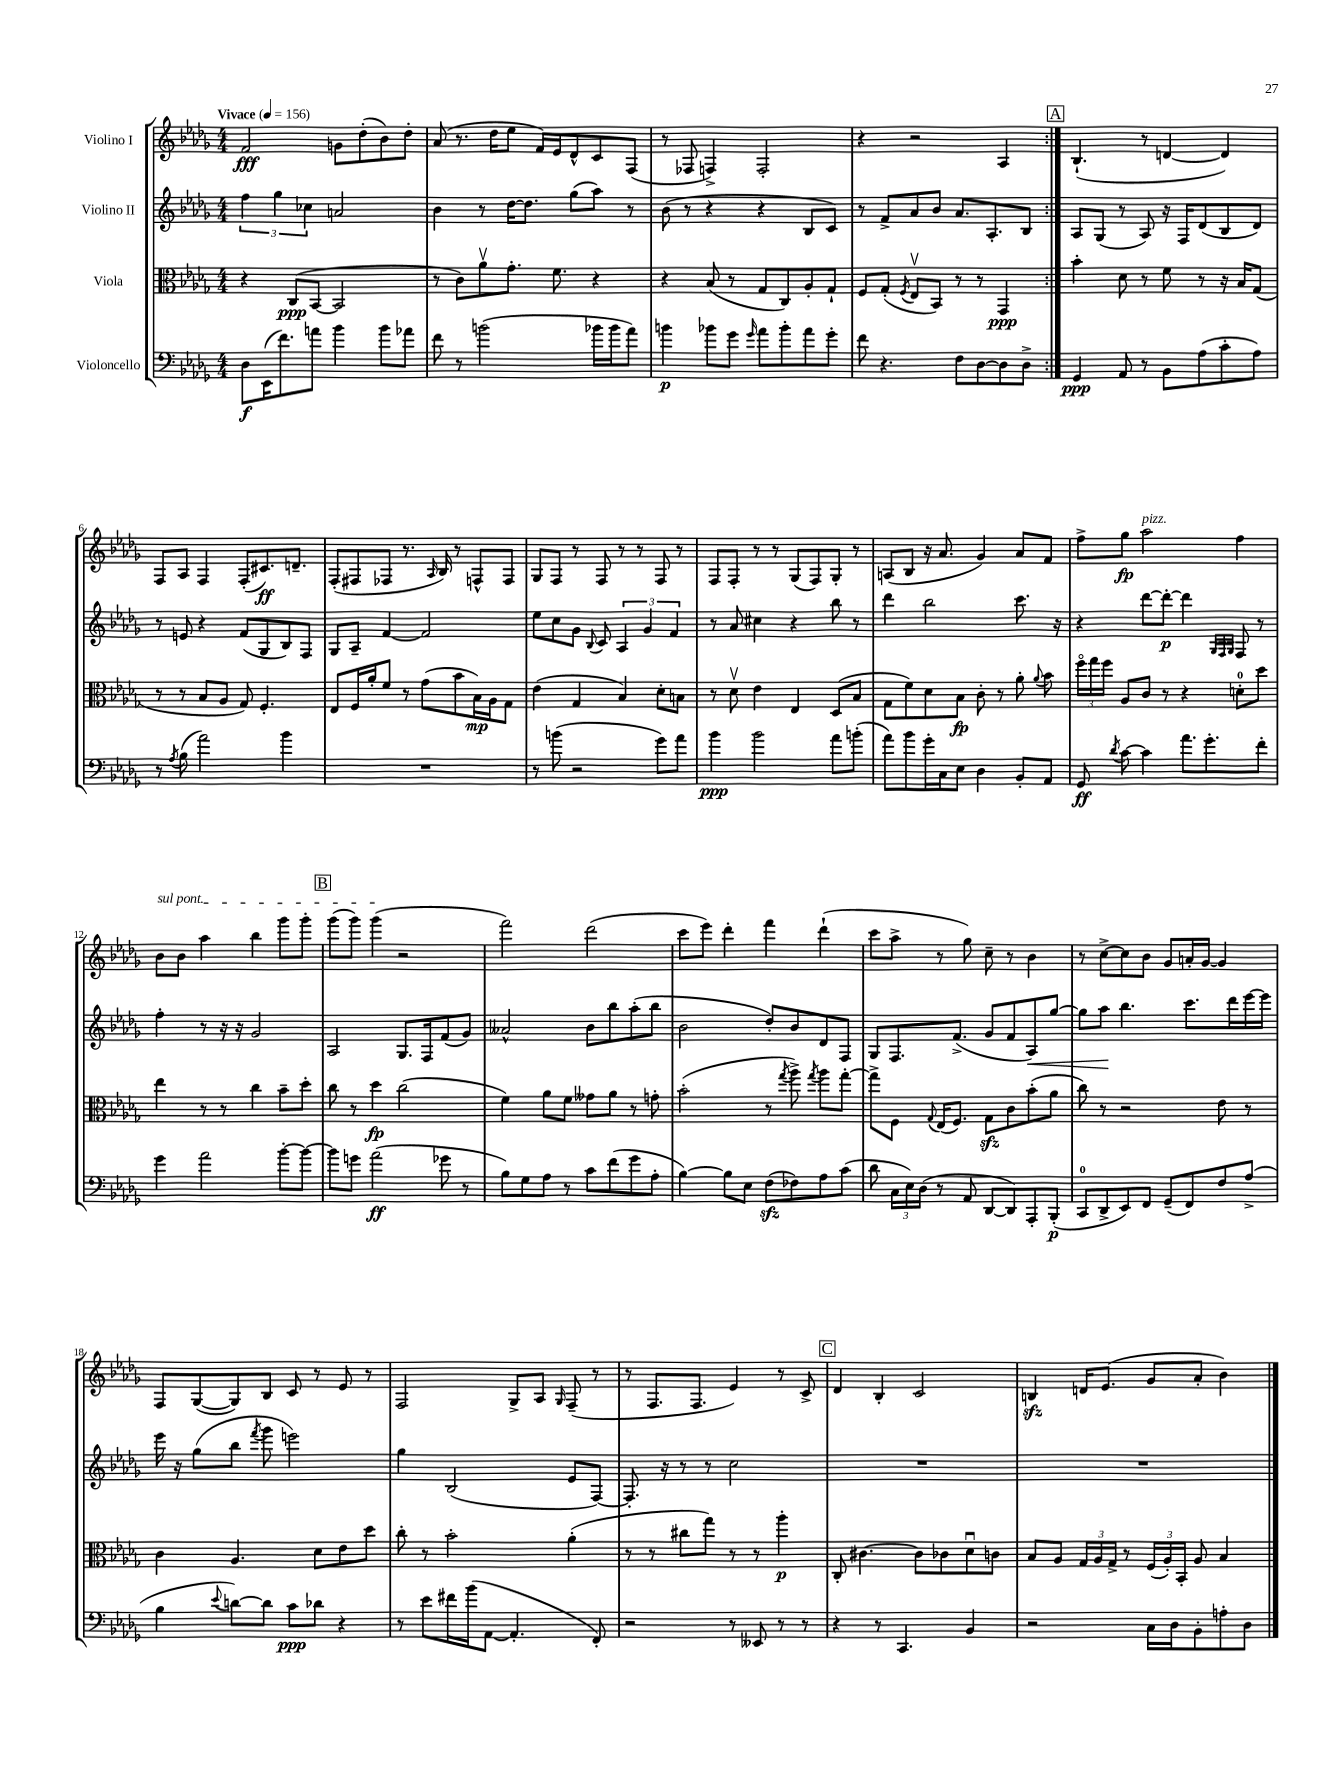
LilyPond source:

<<
\new StaffGroup <<
\new Staff = "s0" \with { instrumentName = "Violino I" } {
    \clef treble \key des \major \numericTimeSignature \time 4/4 \tempo "Vivace" 4 = 156
    \autoBeamOff \repeat volta 2 { f'2\fff g'8[ des''8-.( bes'8) des''8]-. |
    aes'8( r8. des''16[ ees''8] f'16[) ees'16 des'8-^ c'8 f8]( |
    r8 fes8 f4->) f2-. |
    r4 r2 aes4 | }
    \mark \markup { \box "A" } bes4.-!( r8 d'4~ d'4) |
    f8[ aes8] f4 f8[-.( cis'8.\ff) d'8.]-- |
    f8[-.( fis8 fes8] r8. \grace { aes16 } bes16) r8 f8[-^ f8] |
    ges8[ f8] r8 f8 r8 r8 f8 r8 |
    f8[ f8]-. r8 r8 ges8[( f8) ges8]-. r8 |
    a8[( bes8] r16 aes'8. ges'4) aes'8[ f'8] |
    f''8[-> ges''8]\fp aes''2^\markup { \italic "pizz." } f''4 |
    \once \override TextSpanner.bound-details.left.text = \markup { \italic "sul pont." } bes'8[\startTextSpan bes'8] aes''4 bes''4 ges'''8[ ges'''8]-. |
    \mark \markup { \box "B" } ges'''8[( ges'''8]) ges'''4\stopTextSpan( r2 |
    f'''2) des'''2( |
    c'''8[ ees'''8]) des'''4-. f'''4 des'''4-!( |
    c'''8[ aes''8]-> r8 ges''8) c''8-- r8 bes'4 |
    r8 c''8[~-> c''8 bes'8] ges'8[ a'16-. ges'16]~ ges'4 |
    f8[ ges8~( ges8) bes8] c'8 r8 ees'8 r8 |
    f2 ges8[-> aes8] \grace { ges16 } f8--( r8 |
    r8 f8.[ f8.] ees'4) r8 c'8-> |
    \mark \markup { \box "C" } des'4 bes4-. c'2 |
    b4\sfz d'16[ ees'8.]( ges'8[ aes'8]-. bes'4) \bar "|." |
}
\new Staff = "s1" \with { instrumentName = "Violino II" } {
    \clef treble \key des \major \numericTimeSignature \time 4/4
    \autoBeamOff \repeat volta 2 { \tuplet 3/2 { f''4 ges''4 ces''4 } a'2 |
    bes'4 r8 des''16[~ des''8.] ges''8[( aes''8]) r8 |
    bes'8( r8 r4 r4 bes8[ c'8]) |
    r8 f'8[-> aes'8 bes'8] aes'8.[ aes8.-. bes8] | }
    \mark \markup { \box "A" } aes8[ ges8]( r8 aes8) r16 f16[ des'8( bes8 des'8]) |
    r8 e'8 r4 f'8[( ges8 bes8) f8] |
    ges8[ aes8]-- f'4~ f'2 |
    ees''8[ c''8 ges'8] \appoggiatura { bes8 } c'8 \tuplet 3/2 { aes4 ges'4 f'4 } |
    r8 aes'8 cis''4 r4 bes''8 r8 |
    des'''4 bes''2 c'''8. r16 |
    r4 des'''8[~ des'''8]~-.\p des'''4 \grace { ges32[ f32 ges32] } f8 r8 |
    f''4-. r8 r16 r16 ges'2 |
    \mark \markup { \box "B" } aes2 ges8.[ f16 f'8( ges'8]) |
    aeses'2-^ bes'8[ bes''8 aes''8-.( bes''8] |
    bes'2 des''8[-.) bes'8 des'8 f8] |
    ges8[ f8. f'8.]->( ges'8[ f'8 aes8\<) ges''8]~ |
    ges''8[ aes''8]\! bes''4. c'''8.[ des'''16 ees'''16~ ees'''16] |
    ees'''16 r16 ges''8[( bes''8] \acciaccatura { f'''8 } ges'''8 e'''2) |
    ges''4 bes2( ees'8[ f8]~) |
    f8.-. r16 r8 r8 c''2 |
    \mark \markup { \box "C" } R1 |
    R1 \bar "|." |
}
\new Staff = "s2" \with { instrumentName = "Viola" } {
    \clef alto \key des \major \numericTimeSignature \time 4/4
    \autoBeamOff \repeat volta 2 { r4 c8[\ppp( bes,8]~ bes,2 |
    r8 c'8[) aes'8\upbow ges'8.]-. f'8. r4 |
    r4 bes8( r8 ges8[ c8) aes8-. ges8]-! |
    f8[ ges8]-.( \acciaccatura { f8 } ees8[\upbow bes,8]) r8 r8 ges,4\ppp | }
    \mark \markup { \box "A" } bes'4-. des'8 r8 f'8 r8 r16 bes16[ ges8]( |
    r8 r8 bes8[ aes8] ges8) f4.-. |
    ees8[ f16 aes'16-. f'8] r8 ges'8[( bes'8 bes16\mp) aes16 ges8] |
    ees'4( ges4 bes4) des'8[-. b8] |
    r8 des'8\upbow ees'4 ees4 des8[( bes8] |
    ges8[ f'8) des'8 bes8]\fp c'8-. r8 aes'8-. \appoggiatura { aes'8 } bes'8 |
    \tuplet 3/2 { f''16[\flageolet ges''16 f''16] } aes8[ c'8] r8 r4 d'8[-0-. des''8] |
    ees''4 r8 r8 c''4 bes'8[-- des''8]-. |
    \mark \markup { \box "B" } c''8 r8 des''4\fp c''2( |
    f'4) aes'8[ f'8] geses'8[ aes'8] r8 g'8-. |
    bes'2-.( r8 \acciaccatura { ges''8 } aes''8->) \acciaccatura { ges''8 } aes''8[ ges''8]~-. |
    ges''8[-> f8] \appoggiatura { ges8 } ees16[( f8.]) ges8[\sfz c'8 bes'8-.( aes'8] |
    c''8) r8 r2 ees'8 r8 |
    c'4 aes4. des'8[ ees'8 des''8] |
    c''8-. r8 bes'2-. aes'4-.( |
    r8 r8 cis''8[ ges''8]) r8 r8 aes''4-.\p |
    \mark \markup { \box "C" } c8-. cis'4.~ cis'8[ ces'8 des'8\downbow c'8] |
    bes8[ aes8] \tuplet 3/2 { ges16[ aes16 ges16]-> } r8 \tuplet 3/2 { f16[( aes16-.) bes,16]-. } aes8 bes4 \bar "|." |
}
\new Staff = "s3" \with { instrumentName = "Violoncello" } {
    \clef bass \key des \major \numericTimeSignature \time 4/4
    \autoBeamOff \repeat volta 2 { des8[\f ees,16( f'8.) a'8] bes'4 bes'8[ aes'8] |
    f'8 r8 b'2( bes'16[ bes'16 aes'8]) |
    b'4\p bes'8[ ges'8] \grace { ges'16 } aes'8[ bes'8-. aes'8 ges'8]-. |
    f'8 r4. f8[ des8~ des8 des8]-> | }
    \mark \markup { \box "A" } ges,4\ppp aes,8 r8 bes,8[ aes8( c'8-. aes8]) |
    r8 \acciaccatura { aes8 } bes8( aes'2) bes'4 |
    R1 |
    r8 b'8( r2 ges'8[) aes'8] |
    bes'4\ppp bes'2 aes'8[ b'8]-.( |
    aes'8[) bes'8 ges'16-. c16 ees8] des4 bes,8[-. aes,8] |
    ges,8\ff \acciaccatura { des'8 } c'8~ c'4 aes'8.[ ges'8.-. f'8]-. |
    ges'4 aes'2 bes'8[~-. bes'8]~ |
    \mark \markup { \box "B" } bes'8[ g'8] aes'2\ff( ges'8 r8 |
    bes8[) ges8 aes8] r8 c'8[ f'8( ges'8 aes8]-. |
    bes4~) bes8[ ees8] f8[\sfz( fes8) aes8 c'8]( |
    des'8 \tuplet 3/2 { c16[ ees16) des16]( } r8 aes,8 des,8[~ des,8) aes,,8-. bes,,8]-.\p( |
    c,8[-0 des,8-> ees,8) f,8] ges,8[--( f,8) f8 aes8]->( |
    bes4 \appoggiatura { ees'8 } d'8[~) d'8] c'8[\ppp des'8] r4 |
    r8 ees'8[ fis'16 bes'16( aes,8]~ aes,4.-. f,8-.) |
    r2 r8 eeses,8 r8 r8 |
    \mark \markup { \box "C" } r4 r8 c,4. bes,4 |
    r2 c16[ des16 bes,8-. a8-. des8] \bar "|." |
}
>>
>>
